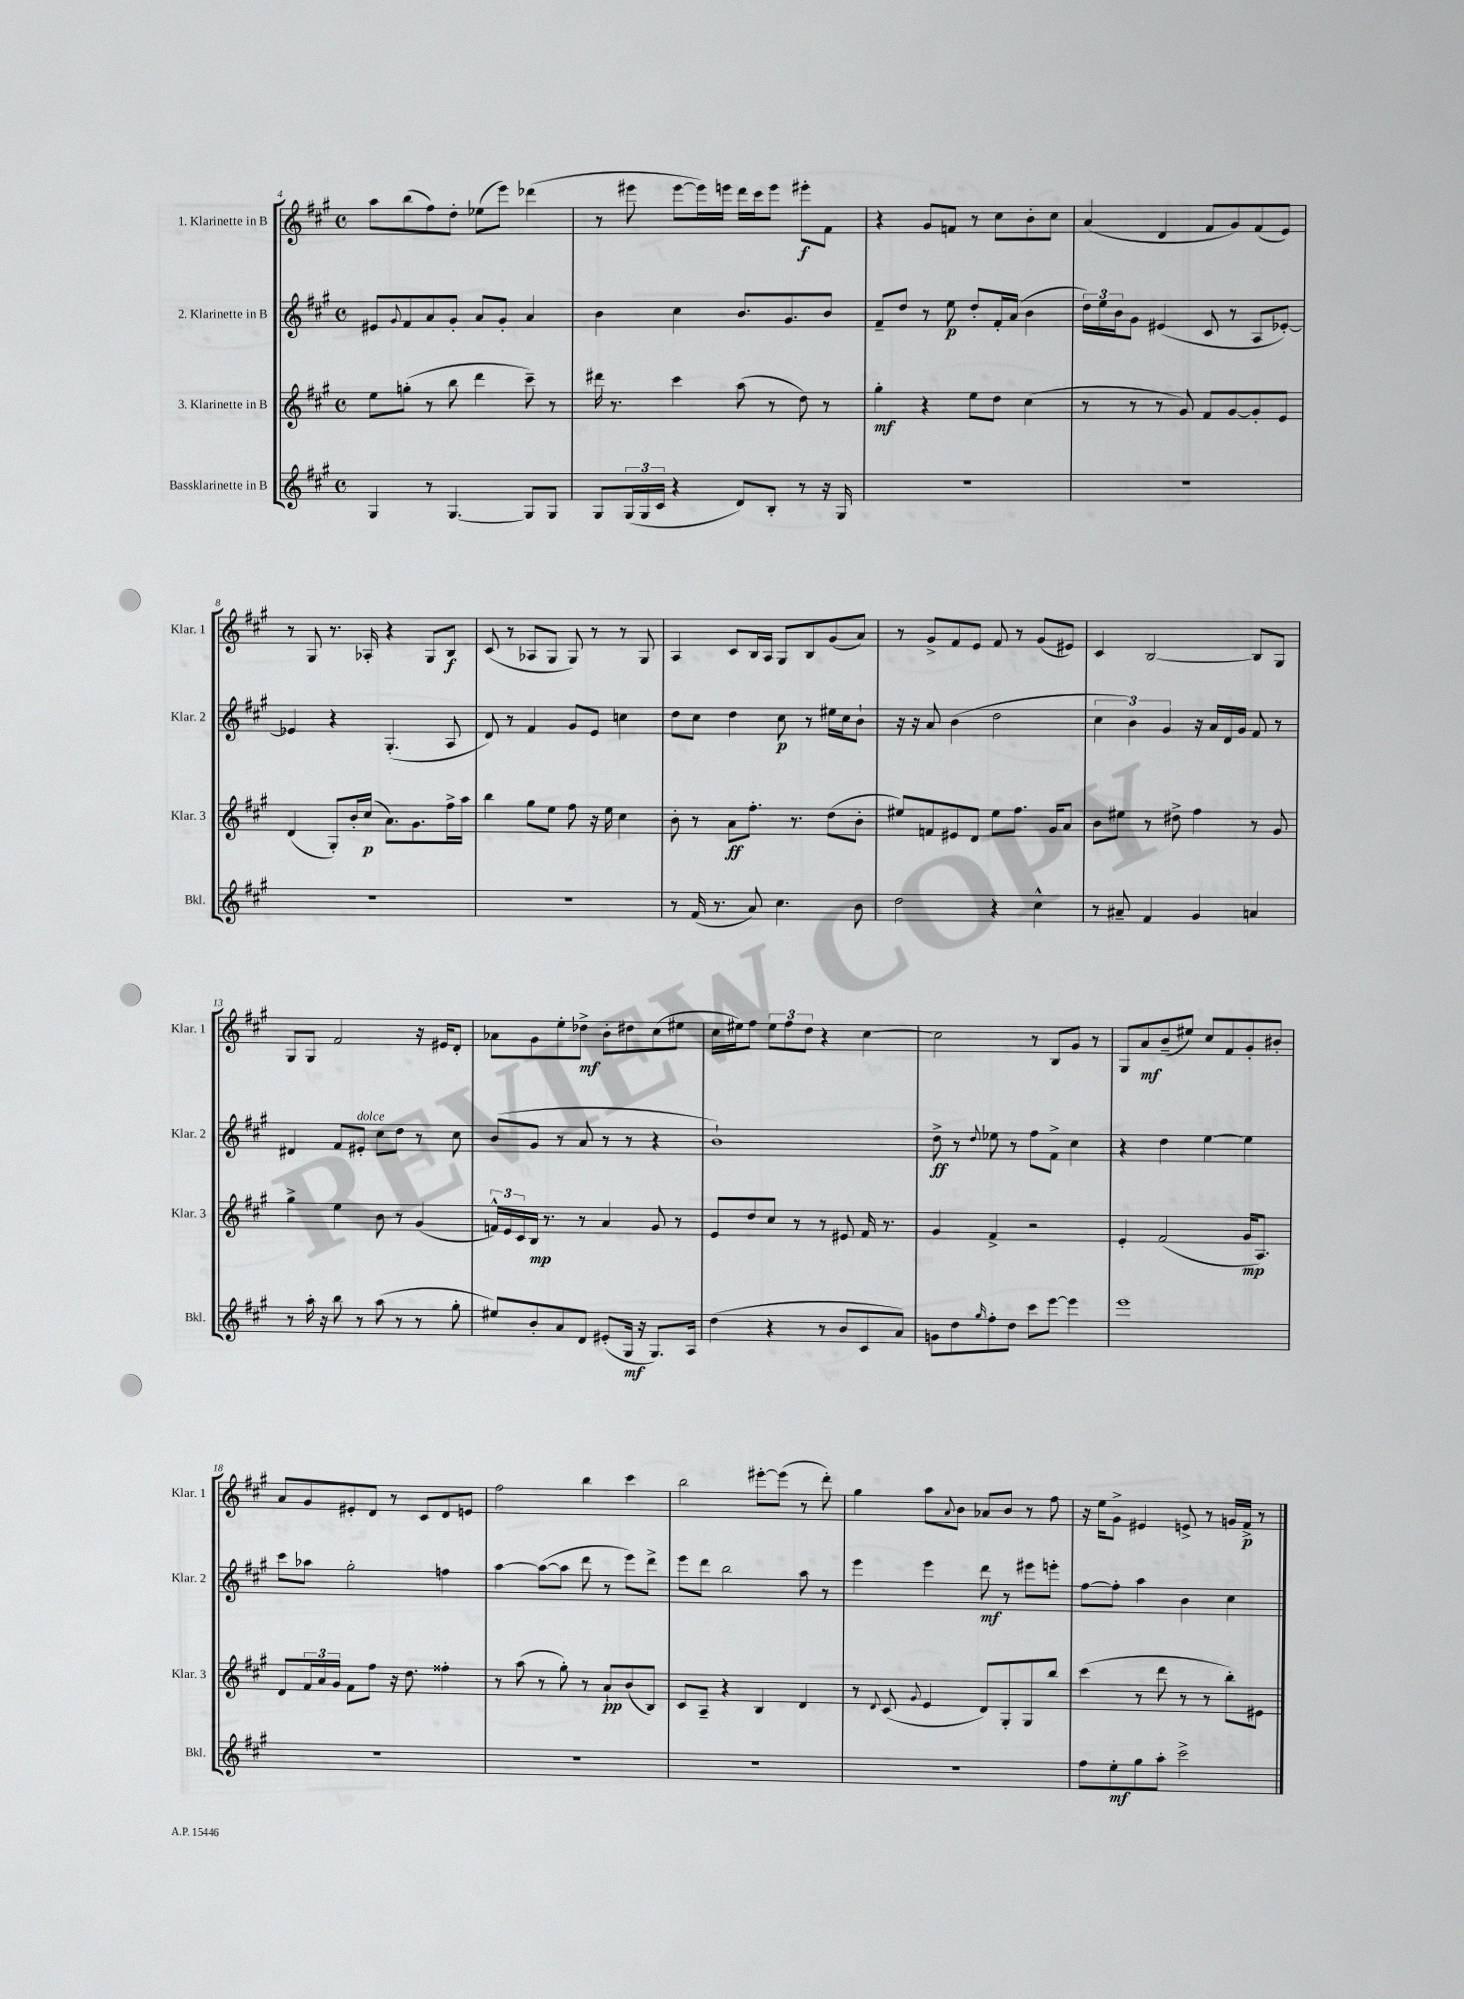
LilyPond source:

<<
\new StaffGroup <<
\new Staff = "s0" \with { instrumentName = "1. Klarinette in B" shortInstrumentName = "Klar. 1" } {
    \clef treble \key a \major \defaultTimeSignature \time 4/4
    a''8 b''8( fis''8) d''8-. ees''8( e'''8) des'''4( |
    r8 eis'''8 eis'''8~ eis'''16) e'''16 d'''16 cis'''16 e'''8 eis'''8-.\f fis'8 |
    r4 gis'8 f'8 r8 cis''8 b'8-. cis''8 |
    a'4( d'4 fis'8 gis'8) fis'8( e'8) |
    r8 gis8 r8. aes16-. r4 gis8 b8\f |
    cis'8( r8 aes8 gis8 gis8) r8 r8 gis8 |
    a4 cis'8 b16 a16 gis8 b8 gis'8( a'8) |
    r8 gis'8-> fis'8 e'8 fis'8 r8 gis'8( eis'8) |
    cis'4 b2~ b8 gis8 |
    gis8 gis8 fis'2 r16 eis'16 d'8-. |
    aes'8 gis'8 e''8-. des''8->\mf b'8-. dis''8 cis''8( eis''8 |
    cis''16 eis''16) fis''8 \tuplet 3/2 { eis''8 fis''8 d''8 } r4 cis''4~ |
    cis''2 r8 b8 gis'8 r8 |
    gis8 a'8\mf b'8--( eis''8) cis''8 fis'8 gis'8-. bis'8-. |
    a'8 gis'8 eis'8-. d'8 r8 cis'8 d'8 e'8 |
    fis''2 b''4 cis'''4 |
    b''2 eis'''8~-. eis'''8( r8 d'''8-.) |
    gis''4 a''8 \appoggiatura { a'8 } b'8 aes'8 b'8 r8 fis''8 |
    r16 e''16 gis'8-> eis'4 e'8-> r8 g'16 fis'16->\p r8 \bar "|." |
}
\new Staff = "s1" \with { instrumentName = "2. Klarinette in B" shortInstrumentName = "Klar. 2" } {
    \clef treble \key a \major \defaultTimeSignature \time 4/4
    eis'8 \appoggiatura { gis'8 } fis'8 a'8 gis'8-. a'8 gis'8-. a'4 |
    b'4 cis''4 b'8. gis'8. b'8 |
    fis'8-- d''8 r8 e''8\p d''8-. fis'16-. a'16( b'4 |
    \tuplet 3/2 { d''16) e''16 b'16 } gis'8 eis'4( cis'8 r8 a8 ees'8~-.) |
    ees'4 r4 gis4.-.( a8 |
    d'8) r8 fis'4 gis'8 e'8 c''4 |
    d''8 cis''8 d''4 cis''8\p r8 eis''16 cis''16 b'8-! |
    r16 r16 a'8 b'4( d''2 |
    \tuplet 3/2 { cis''4 b'4) gis'4 } r16 a'16 d'16 gis'16 fis'8 r8 |
    dis'4 fis'8 eis'8-.^\markup { \italic "dolce" } cis''8 d''8 r8 cis''8 |
    b'8( gis'8 r8 a'8 r8 r8 r4 |
    b'1-!) |
    d''8->\ff r8 \appoggiatura { d''8 } ees''8 r8 fis''8 fis'8-> cis''4 |
    r4 d''4 e''4~ e''4 |
    cis'''8 aes''8 gis''2-. f''4 |
    a''4~ a''8~( a''8 d'''8 r8 e'''8) d'''8-> |
    e'''8 d'''8 b''2 a''8 r8 |
    e'''4 e'''4 d'''8\mf r8 eis'''8 e'''8-. |
    fis''8~ fis''8-. a''4 b'4 cis''4 \bar "|." |
}
\new Staff = "s2" \with { instrumentName = "3. Klarinette in B" shortInstrumentName = "Klar. 3" } {
    \clef treble \key a \major \defaultTimeSignature \time 4/4
    e''8 g''8-.( r8 b''8 d'''4 cis'''8--) r8 |
    dis'''16 r8. cis'''4 a''8( r8 d''8) r8 |
    gis''4-.\mf r4 e''8 d''8 cis''4( |
    r8 r8 r8 gis'8) fis'8 gis'8~ gis'8-. e'8 |
    d'4( gis8-.) b'16-. cis''16\p( a'8.) gis'8. fis''16-> a''16 |
    b''4 gis''8 e''8 fis''8 r16 e''16 cis''4 |
    b'8-. r8 a'8\ff fis''8.-. r8. d''8( b'8-. |
    eis''8) f'8 eis'8 d'8 eis''8 fis''8. gis'16 a'8 |
    b'8 eis''8 r8 dis''8-> fis''4 r8 gis'8 |
    gis''4-> e''4 b'8 r8 gis'4( |
    \tuplet 3/2 { f'16-^) e'16 cis'16 } b16\mp r8. r8 a'4 gis'8 r8 |
    e'8 d''8 cis''8 r8 r8 eis'8 fis'16 r8. |
    gis'4 fis'4-> r2 |
    e'4-. fis'2( gis'16\mp a8.) |
    d'8 \tuplet 3/2 { fis'16 a'16 gis'16 } fis'8 fis''8 r16 d''8. fisis''4-. |
    r8 a''8( r8 gis''8-.) r8 a'8-!\pp b'8( b8) |
    cis'8 a8-- r4 b4 d'4 |
    r8 \appoggiatura { d'8 } cis'8( \appoggiatura { gis'8 } e'4 d'8) gis8-. gis8 b''8 |
    cis'''4( r8 d'''8 r8 r8 b''8-.) eis'8 \bar "|." |
}
\new Staff = "s3" \with { instrumentName = "Bassklarinette in B" shortInstrumentName = "Bkl." } {
    \clef treble \key a \major \defaultTimeSignature \time 4/4
    gis4 r8 gis4.~ gis8 gis8 |
    gis8 \tuplet 3/2 { gis16( gis16 cis'16 } r4 d'8) b8-. r8 r16 gis16 |
    R1 |
    R1 |
    R1 |
    R1 |
    r8 fis'16( r8. a'8) cis''4. b'8 |
    d''2 r4 cis''4-^ |
    r8 ais'8-- fis'4 gis'4 a'4 |
    r8 a''16-. r16 b''8 r8 a''8( r8 r8 gis''8-. |
    eis''8) b'8-. a'8 d'8 eis'8-.( gis16\mf r16 gis8.) a16 |
    d''4( r4 r8 b'8 cis'8 a'8) |
    g'8 d''8 \grace { gis''16 } fis''8-. d''8 cis'''8 e'''8~ e'''4 |
    e'''1 |
    R1 |
    R1 |
    R1 |
    R1 |
    fis''8 e''8-.\mf gis''8 a''8-. cis'''2-> \bar "|." |
}
>>
>>
\layout { \context { \Score currentBarNumber = #4 } }
